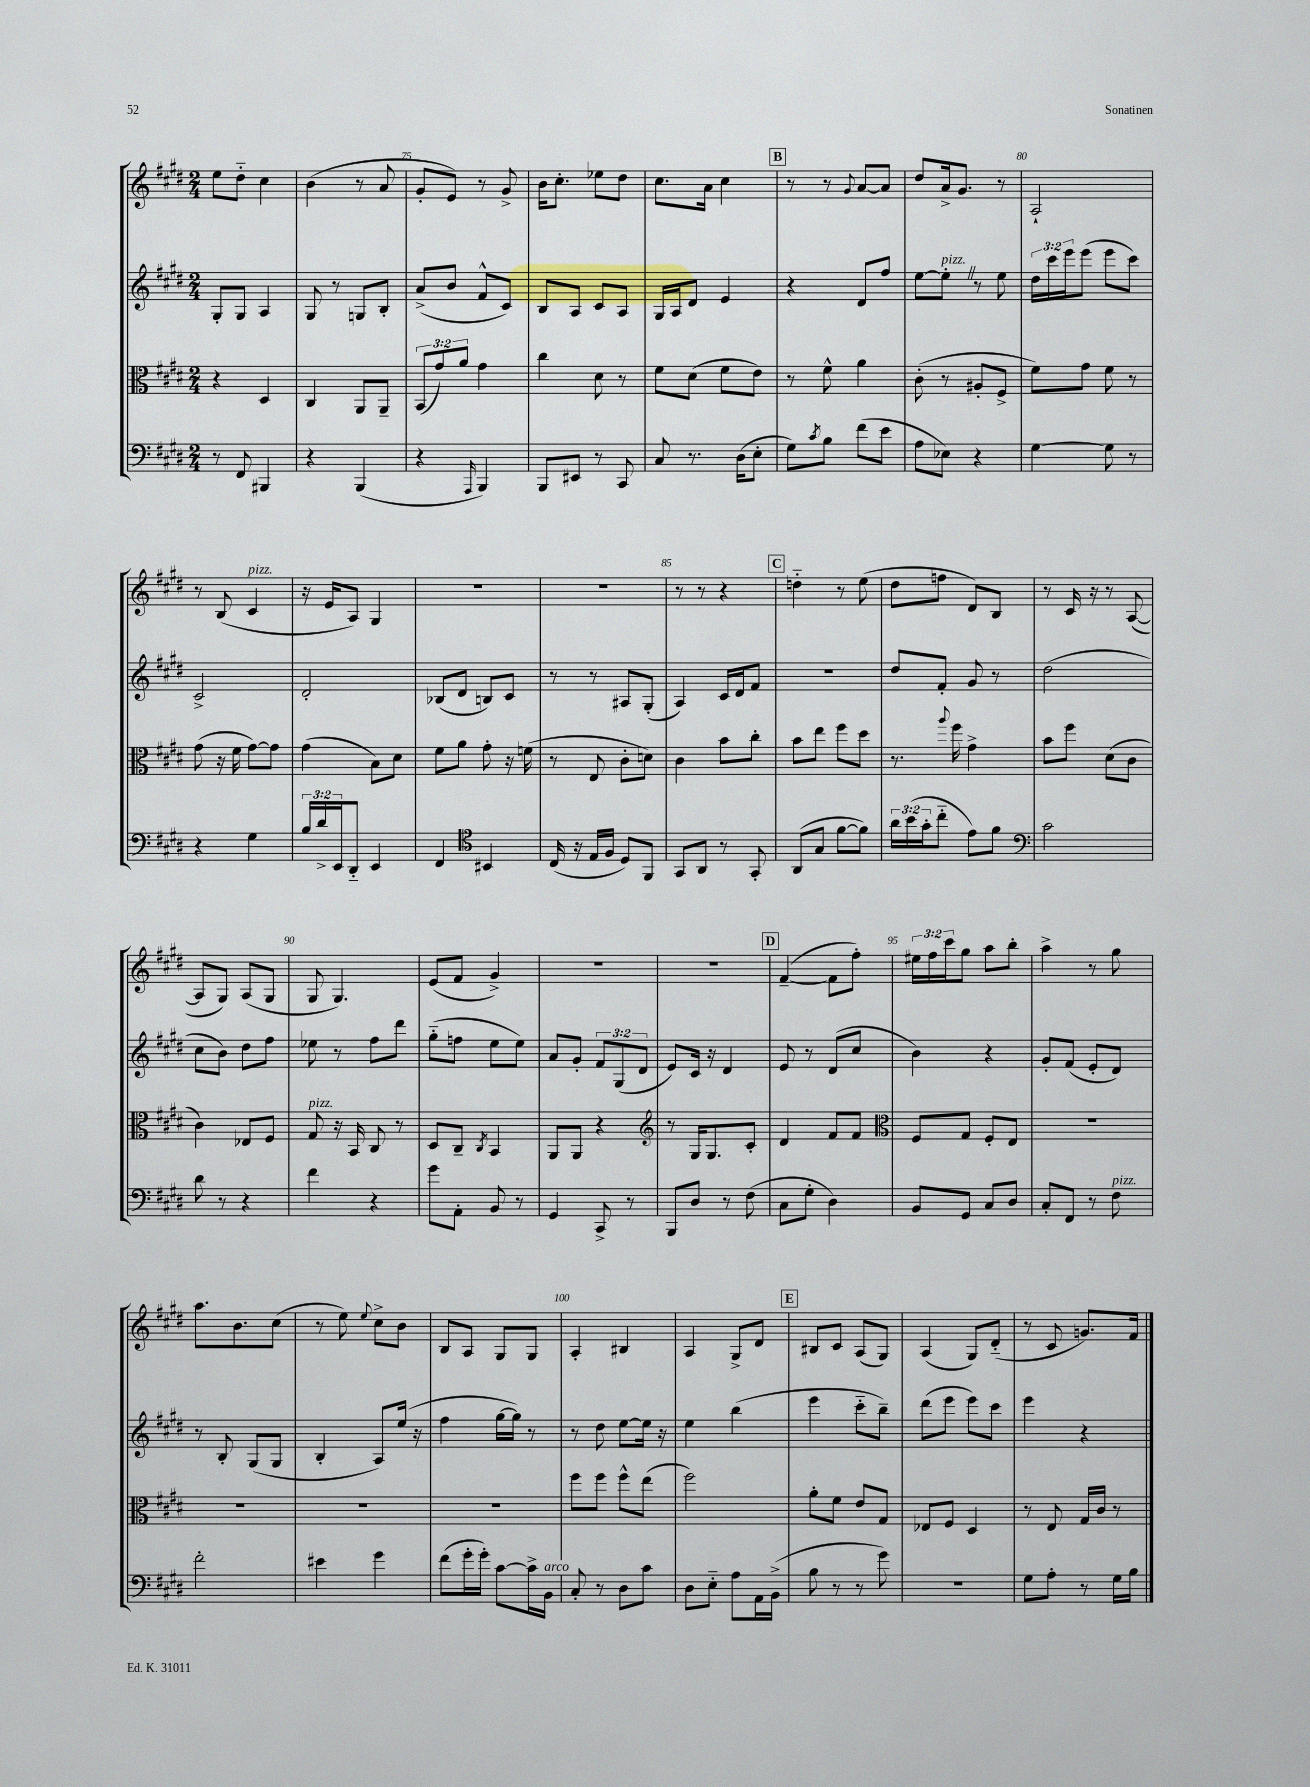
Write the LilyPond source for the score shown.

<<
\new StaffGroup <<
\new Staff = "s0" {
    \clef treble \key e \major \numericTimeSignature \time 2/4 \override Staff.TupletNumber.text = #tuplet-number::calc-fraction-text
    e''8 dis''8-_ cis''4 |
    b'4( r8 a'8 |
    gis'8-. e'8) r8 gis'8-> |
    b'16 cis''8.-. ees''8 dis''8 |
    cis''8. a'16 cis''4 |
    \mark \markup { \box "B" } r8 r8 \appoggiatura { gis'8 } a'8~ a'8 |
    dis''8 a'16-> gis'8. r8 |
    a2-! |
    r8 b8( cis'4^\markup { \italic "pizz." } |
    r16 e'16 a8) gis4 |
    R2 |
    R2 |
    r8 r8 r4 |
    \mark \markup { \box "C" } d''4-_ r8 e''8( |
    dis''8 f''8 dis'8) b8 |
    r8 cis'16 r16 r8 a8~( |
    a8 gis8) a8( gis8 |
    gis8 gis4.) |
    e'8( fis'8 gis'4->) |
    R2 |
    R2 |
    \mark \markup { \box "D" } fis'4~--( fis'8 fis''8-.) |
    \tuplet 3/2 { eis''16 fis''16 cis'''16 } gis''8 a''8 b''8-. |
    a''4-> r8 gis''8 |
    a''8. b'8. cis''8( |
    r8 e''8) \appoggiatura { e''8 } cis''8-> b'8 |
    b8 a8 gis8 gis8 |
    a4-. bis4 |
    a4 gis8-> dis'8 |
    \mark \markup { \box "E" } bis8 cis'8 a8( gis8) |
    a4( gis8) dis'8-_( |
    r8 cis'8 g'8.) fis'16 \bar "|." |
}
\new Staff = "s1" {
    \clef treble \key e \major \numericTimeSignature \time 2/4 \override Staff.TupletNumber.text = #tuplet-number::calc-fraction-text
    gis8-. gis8 a4 |
    gis8 r8 g8 b8-. |
    a'8->( b'8 fis'8-^ cis'8) |
    b8 a8 cis'8 a8 |
    gis16 a16 dis'8 e'4 |
    \mark \markup { \box "B" } r4 dis'8 fis''8 |
    e''8~ e''8-.^\markup { \italic "pizz." } \once \override BreathingSign.text = \markup { \musicglyph "scripts.caesura.straight" } \breathe r8 e''8 |
    \tuplet 3/2 { dis''16 cis'''16 e'''16 } e'''8( e'''8 cis'''8) |
    cis'2-> |
    dis'2-. |
    bes8( dis'8 b8) cis'8 |
    r8 r8 ais8 gis8-.( |
    a4) cis'16 dis'16 fis'8 |
    \mark \markup { \box "C" } R2 |
    dis''8 fis'8-. gis'8 r8 |
    dis''2( |
    cis''8 b'8) dis''8 fis''8 |
    ees''8 r8 fis''8 dis'''8 |
    gis''8-_( f''8 e''8 e''8) |
    a'8 gis'8-. \tuplet 3/2 { fis'8 gis8( dis'8 } |
    e'8) cis'16 r16 dis'4 |
    \mark \markup { \box "D" } e'8 r8 dis'8( cis''8 |
    b'4) r4 |
    gis'8-. fis'8( e'8-. dis'8) |
    r8 b8-. gis8( gis8 |
    b4-. a8) e''16( r16 |
    fis''4 gis''16~ gis''16) r8 |
    r8 dis''8 e''8~ e''16 r16 |
    e''4 b''4( |
    \mark \markup { \box "E" } e'''4 cis'''8-_ b''8--) |
    dis'''8( e'''8 e'''8) cis'''8 |
    e'''4 r4 \bar "|." |
}
\new Staff = "s2" {
    \clef alto \key e \major \numericTimeSignature \time 2/4 \override Staff.TupletNumber.text = #tuplet-number::calc-fraction-text
    r4 dis4 |
    cis4 a,8 a,8-- |
    \tuplet 3/2 { b,8( gis'8) a'8 } gis'4 |
    cis''4 dis'8 r8 |
    fis'8 dis'8( fis'8 e'8) |
    \mark \markup { \box "B" } r8 fis'8-^ a'4 |
    cis'8-.( r8 ais8-. fis8-> |
    fis'8) gis'8 fis'8 r8 |
    gis'8( r16 fis'16 gis'8~) gis'8 |
    gis'4( b8) dis'8 |
    fis'8 a'8 gis'8-. r16 f'16( |
    r8 e8 cis'8-. d'8) |
    cis'4 b'8 cis''8-. |
    \mark \markup { \box "C" } b'8 e''8 fis''8 dis''8 |
    r8. \appoggiatura { a''8 } fis''16 gis'4-> |
    b'8 fis''8 dis'8( cis'8 |
    cis'4) ees8 fis8 |
    gis8^\markup { \italic "pizz." } r16 b,16 cis8 r8 |
    dis8 cis8-- \acciaccatura { cis8 } b,4 |
    a,8 a,8 r4 |
    \clef treble r8 gis16 gis8. cis'8-. |
    \mark \markup { \box "D" } dis'4 fis'8 fis'8 |
    \clef alto fis8 gis8 fis8-. e8 |
    r2 |
    R2 |
    R2 |
    R2 |
    fis''8 fis''8 fis''8-^ e''8( |
    fis''2) |
    \mark \markup { \box "E" } a'8-. fis'8 e'8 gis8 |
    ees8 fis8 dis4 |
    r8 e8 gis16 cis'16 r8 \bar "|." |
}
\new Staff = "s3" {
    \clef bass \key e \major \numericTimeSignature \time 2/4 \override Staff.TupletNumber.text = #tuplet-number::calc-fraction-text
    r8 fis,8 bis,,4 |
    r4 b,,4( |
    r4 \grace { a,,16 } b,,4) |
    b,,8 eis,8 r8 cis,8 |
    cis8 r8. dis16( e8-. |
    \mark \markup { \box "B" } gis8) \acciaccatura { cis'8 } b8 fis'8( e'8 |
    a8 ees8) r4 |
    gis4~ gis8 r8 |
    r4 gis4 |
    \tuplet 3/2 { b16 dis'16-> e,16 } dis,8-_ e,4 |
    fis,4 \clef tenor bis,4 |
    cis16( r16 e16 fis16 dis8) fis,8 |
    gis,8 a,8 r8 gis,8-. |
    \mark \markup { \box "C" } a,8( gis8 fis'8~ fis'8) |
    \tuplet 3/2 { a'16 b'16( gis'16-. } cis''8-_ e'8) fis'8 |
    \clef bass cis'2 |
    dis'8 r8 r4 |
    fis'4 r4 |
    gis'8 a,8-. b,8 r8 |
    gis,4 cis,8-> r8 |
    b,,8 dis8 r8 fis8( |
    \mark \markup { \box "D" } cis8 gis8-. dis4) |
    b,8 gis,8 cis8 dis8 |
    cis8-. fis,8 r8 fis8^\markup { \italic "pizz." } |
    fis'2-. |
    eis'4 gis'4 |
    fis'8( gis'16-. gis'16-.) cis'8~ cis'16-> b,16^\markup { \italic "arco" } |
    cis8-. r8 dis8 cis'8 |
    dis8 e8-_ a8 a,16 b,16->( |
    \mark \markup { \box "E" } b8 r8 r8 gis'8) |
    R2 |
    gis8 a8-. r8 gis16 b16 \bar "|." |
}
>>
>>
\layout { \context { \Score currentBarNumber = #73 \override BarNumber.break-visibility = ##(#f #t #t) barNumberVisibility = #(every-nth-bar-number-visible 5) } }
